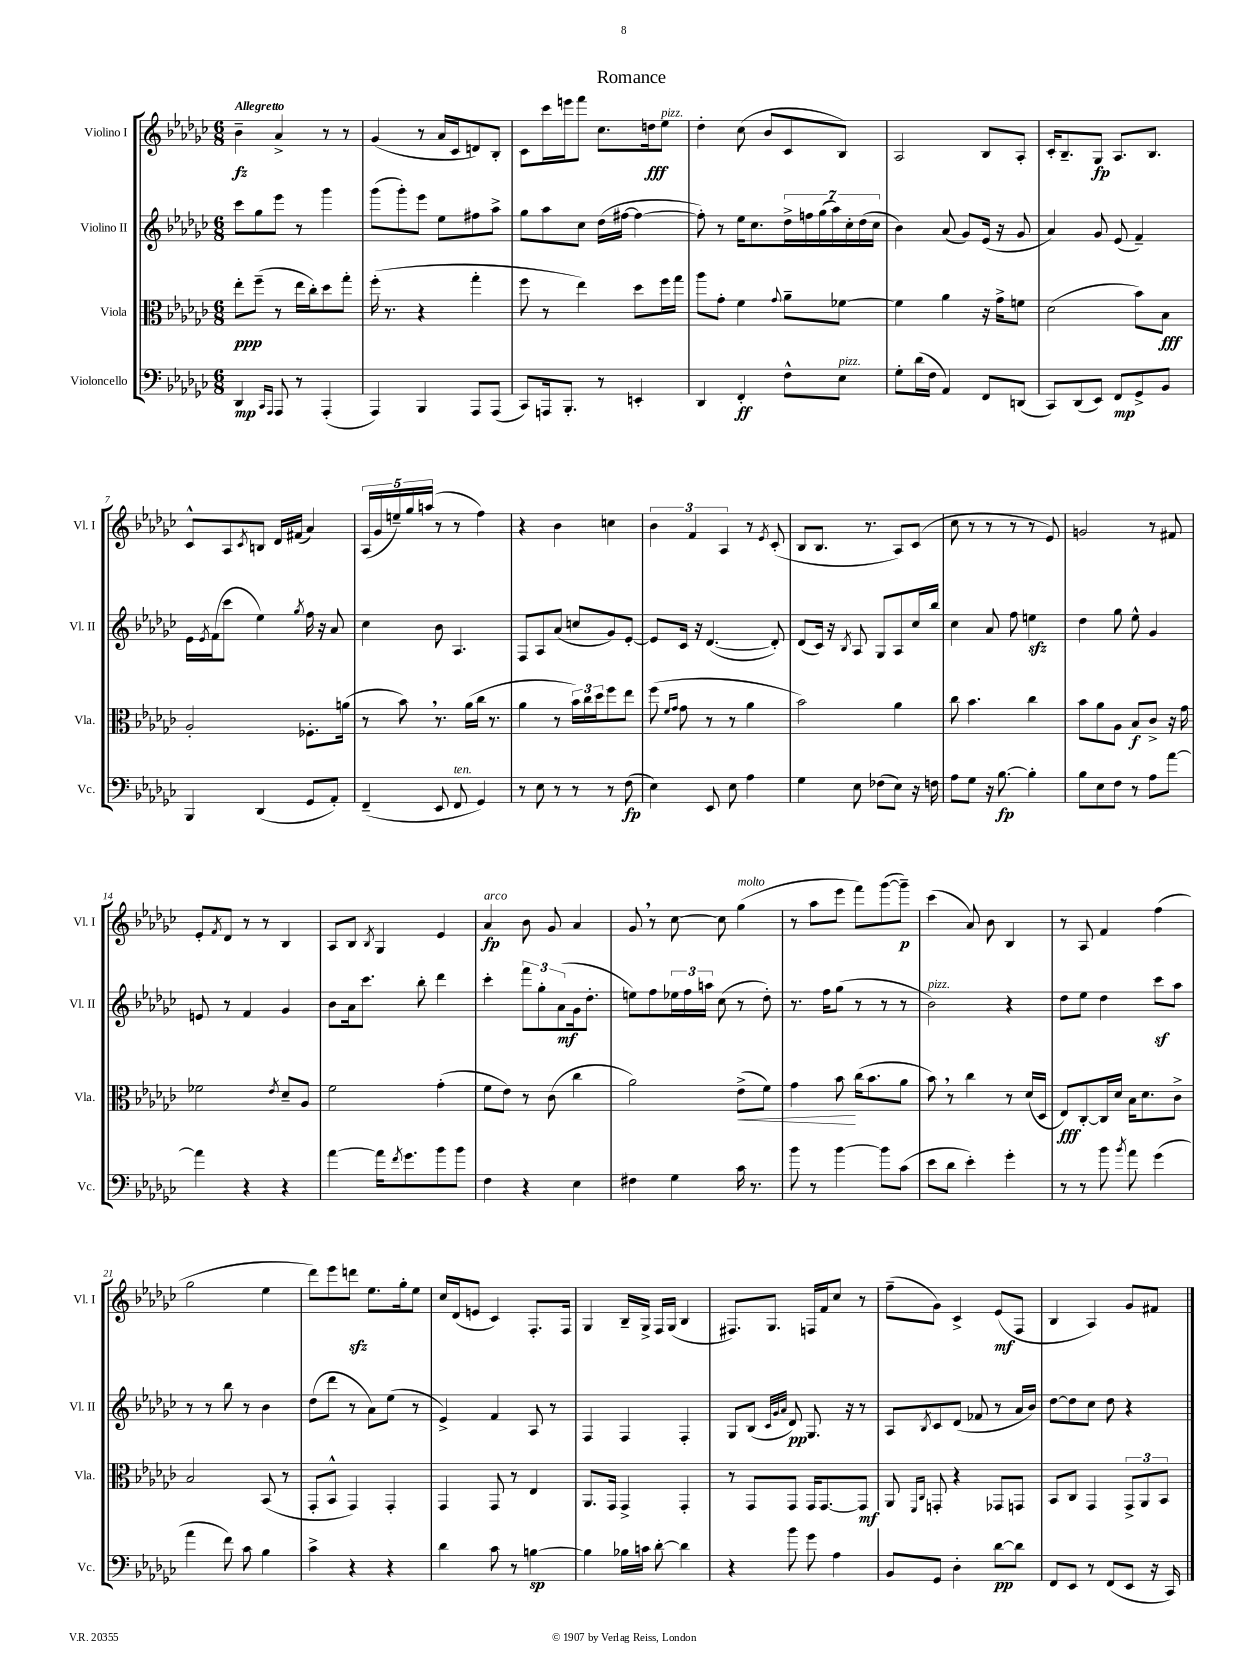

**kern	**kern	**kern	**kern
*staff4	*staff3	*staff2	*staff1
*clefF4	*clefC3	*clefG2	*clefG2
*k[b-e-a-d-g-c-]	*k[b-e-a-d-g-c-]	*k[b-e-a-d-g-c-]	*k[b-e-a-d-g-c-]
*M6/8	*M6/8	*M6/8	*M6/8
4DD-	8ee-'	8ccc-	4b-~
.	(8ff~	8gg-	.
16qqCC-	.	.	.
16qqAAA-	.	.	.
8AAA-	8r	8eee-	4a-^
8r	16ee-	8r	.
.	16cc-')	.	.
(4AAA-'	8dd-	4ggg-	8r
.	8gg-'	.	8r
=	=	=	=
4AAA-)	(16ff'	(8ggg-	(4g-
.	8.r	.	.
.	.	8ggg-')	.
4BBB-	4r	8eee-	8r
.	.	8ee-	16a-
.	.	.	16c-
8AAA-	4gg-'	8ff#	8d)
(8AAA-	.	8aa-^	8B-'
=	=	=	=
8CC-)	8ff	8gg-	8c-
16AAA	8r	8aa-	16ccc-
8.BBB-'	.	.	16eee
.	4ee-)	8cc-	8fff
8r	.	(16dd-	8.cc-
.	.	[16ff#	.
4EE'	8dd-	4ff#_	.
.	.	.	16dd
.	16ff	.	8ee-
.	16gg-	.	.
=	=	=	=
4DD-	8aa-	8ff#'])	4dd-'
.	8g-'	8r	.
4FF'	4f	16ee-	(8cc-
.	.	8.cc-	.
.	.	.	8b-
.	8qqg-	.	.
8F^^	8a-~	28dd-^	8c-
.	.	28ff	.
.	.	(28gg-	.
.	.	28aa-)	.
8E-	[8f-	.	8B-)
.	.	28cc-'	.
.	.	(28dd-	.
.	.	28cc-	.
=	=	=	=
8G-'	4f-]	4b-)	2A-
(16d-	.	.	.
16F	.	.	.
4AA-)	4a-	(8a-	.
.	.	8g-)	.
8FF	16r	(16e-	8B-
.	16g-^	16r	.
(8DD	8f	8g-	8A-'
=	=	=	=
8CC-)	(2d-	4a-)	16c-'
.	.	.	8.B-~
(8DD-	.	.	.
8EE-)	.	8g-	8G-
8FF	.	(8e-	8.A-
8GG-^	8b-)	4f~)	.
.	.	.	8.B-
8BB-	8B-	.	.
=	=	=	=
4BBB-	2A-'	16e-	8c-^^
.	.	8qe-	.
.	.	(16f	.
.	.	8ccc-	8A-
.	.	.	8qc-
(4DD-	.	4ee-)	8B
.	.	.	16d-
.	.	.	(16f#
.	.	8qgg-	.
8GG-	8.F-'	16ff	4a-)
.	.	16r	.
8AA-')	.	8a-	.
.	(16a	.	.
=	=	=	=
(4FF~	8r	4cc-	(20A-
.	.	.	20g-
.	.	.	20ee~)
.	8b-)	.	.
.	.	.	20gg-
.	.	.	(20aa
8EE-	8.r	8b-	8r
8FF	.	4.A-	8r
.	(16a-	.	.
4GG-)	16cc-	.	4ff)
.	8.r	.	.
=	=	=	=
8r	4a-	8F	4r
8E-	.	8A-	.
8r	8r	(8a-	4b-
8r	24b-)	8cc	.
.	24cc-	.	.
.	24dd-	.	.
8r	8ff	8g-)	4cc
(8F	8ee-	[8e-'	.
=	=	=	=
4E-)	(8ff	8e-]	6b-
.	16qqf	.	.
.	16qqg-	.	.
.	8g-	16c-	.
.	.	.	6f
.	.	16r	.
8EE-	8r	([4.d-	.
.	.	.	6A-
8E-	8r	.	.
4A-	4a-	.	8r
.	.	.	8qe-
.	.	8d-'])	(8c-'
=	=	=	=
4G-	2b-)	(8d-	8B-
.	.	16c-)	8.B-
.	.	16r	.
.	.	8qB-	.
8E-	.	8A-	.
.	.	.	8.r
(8F-	.	8G-	.
8E-)	4a-	8A-	8A-)
16r	.	16cc-	(8c-
16F	.	16bb-	.
=	=	=	=
8A-	8cc-	4cc-	8cc-
8G-	4.b-	.	8r
16r	.	8a-	8r
[8.B-	.	.	.
.	.	8ff	8r
4B-']	4cc-	4ee	8r
.	.	.	8e-)
=	=	=	=
8B-	8b-	4dd-	2g
8E-	8a-	.	.
8F	8A-	8gg-	.
8r	8B-	8ee-^^	.
8A-	8c-^	4g-	8r
[8a-	16r	.	8f#
.	16g-	.	.
=	=	=	=
4a-]	2f-	8e	8e-'
.	.	.	8qf
.	.	8r	8d-
4r	.	4f	8r
.	.	.	8r
.	8qe-	.	.
4r	8d-~	4g-	4B-
.	8A-	.	.
=	=	=	=
[4a-	2f	8b-	8A-
.	.	16a-	8B-
.	.	8.ccc-	.
.	.	.	8qB-
16a-]	.	.	4G-
8qf	.	.	.
8.g-	.	.	.
.	.	8bb-'	.
8b-	(4g-'	4ddd-	4e-
8b-	.	.	.
=	=	=	=
4F	8f	4ccc-'	4a-
.	8e-)	.	.
4r	8r	12fff	8b-
.	.	12gg-'	.
.	(8c-	.	8g-
.	.	(12a-	.
4E-	4cc-	16g-	4a-
.	.	8.dd-'	.
=	=	=	=
4F#	2a-)	8ee)	8g-
.	.	8ff	8r
4G-	.	24ee-	[8cc-
.	.	24ff	.
.	.	24aa	.
.	.	(8cc-	8cc-]
16c-	(8e-^	8r	(4gg-
8.r	.	.	.
.	8f)	8dd-')	.
=	=	=	=
8b-	4g-	8.r	8r
8r	.	.	8aa-
.	.	16ff	.
[4b-	8b-	(8gg-	8eee-
.	(16cc-	8r	8fff)
.	8.b-	.	.
8b-]	.	8r	([8ggg-
(8c-	8a-	8r	8ggg-~])
=	=	=	=
8e-	8b-)	2b-)	(4ccc-
8d-	8r	.	.
4e-')	4cc-	.	8a-)
.	.	.	8b-
4g-'	8r	4r	4B-
.	(16d-	.	.
.	16D-	.	.
=	=	=	=
8r	8E-)	8dd-	8r
8r	[8C-'	8ee-	8A-
8b-	16C-]	4dd-	4f
.	16d-	.	.
8qb-	.	.	.
8a-	16B-	.	.
.	8.d-	.	.
(4g-	.	8ccc-	(4ff
.	8c-^	8aa-	.
=	=	=	=
4a-	2B-	8r	2gg-
.	.	8r	.
8f)	.	8bb-	.
8c-	.	8r	.
4B-	(8BB-	4b-	4ee-
.	8r	.	.
=	=	=	=
4c-^	8GG-'	(8dd-	8ddd-)
.	8BB-^^	8ddd-	8eee-
4r	4GG-)	8r	8ddd
.	.	8a-)	8.ee-
4r	4GG-'	(8ee-	.
.	.	.	16gg-'
.	.	8r	8ee-
=	=	=	=
4d-	4GG-	4e-^)	16cc-
.	.	.	(16d-
.	.	.	8e
8c-	8GG-	4f	4c-)
8r	8r	.	.
[4B	4E-	8A-	8.F'
.	.	8r	.
.	.	.	16F
=	=	=	=
4B]	8.AA-	4F	4G-
.	16GG-	.	.
16B-	4GG-^	4F	16B-~
16c	.	.	16G-^
[8d-'	.	.	16F
.	.	.	(16G-
4d-]	4GG-'	4F'	4B-
=	=	=	=
4r	8r	8G-	8.F#)
.	8GG-	(8B-	.
.	.	.	8.G-
.	.	32qqc-	.
.	.	32qqg-	.
.	.	32qqa-	.
8b-	8GG-	8d-)	.
8g-	16GG-	8.G-	16F
.	[8.GG-	.	16f
4A-	.	.	8cc-
.	.	16r	.
.	8GG-]	8r	8r
=	=	=	=
8BB-	8AA-	8A-	(8ff~
.	16qqFF	.	.
.	16qqC-	8qB-	.
8GG-	8GG'	8c-	8g-)
4D-'	4r	(8d-	4c-^
.	.	8f-	.
[8d-	8GG-	8r	(8e-
8d-]	8GG	16a-	8F
.	.	16b-)	.
=	=	=	=
8FF	8BB-	[8dd-	4B-
8EE-	8C-	8dd-]	.
8r	4GG-	8cc-	4A-)
(8FF	.	8dd-	.
8EE-	12GG-^	4r	8g-
.	12AA-	.	.
16r	.	.	8f#
.	12BB-	.	.
16CC-)	.	.	.
==	==	==	==
*-	*-	*-	*-
